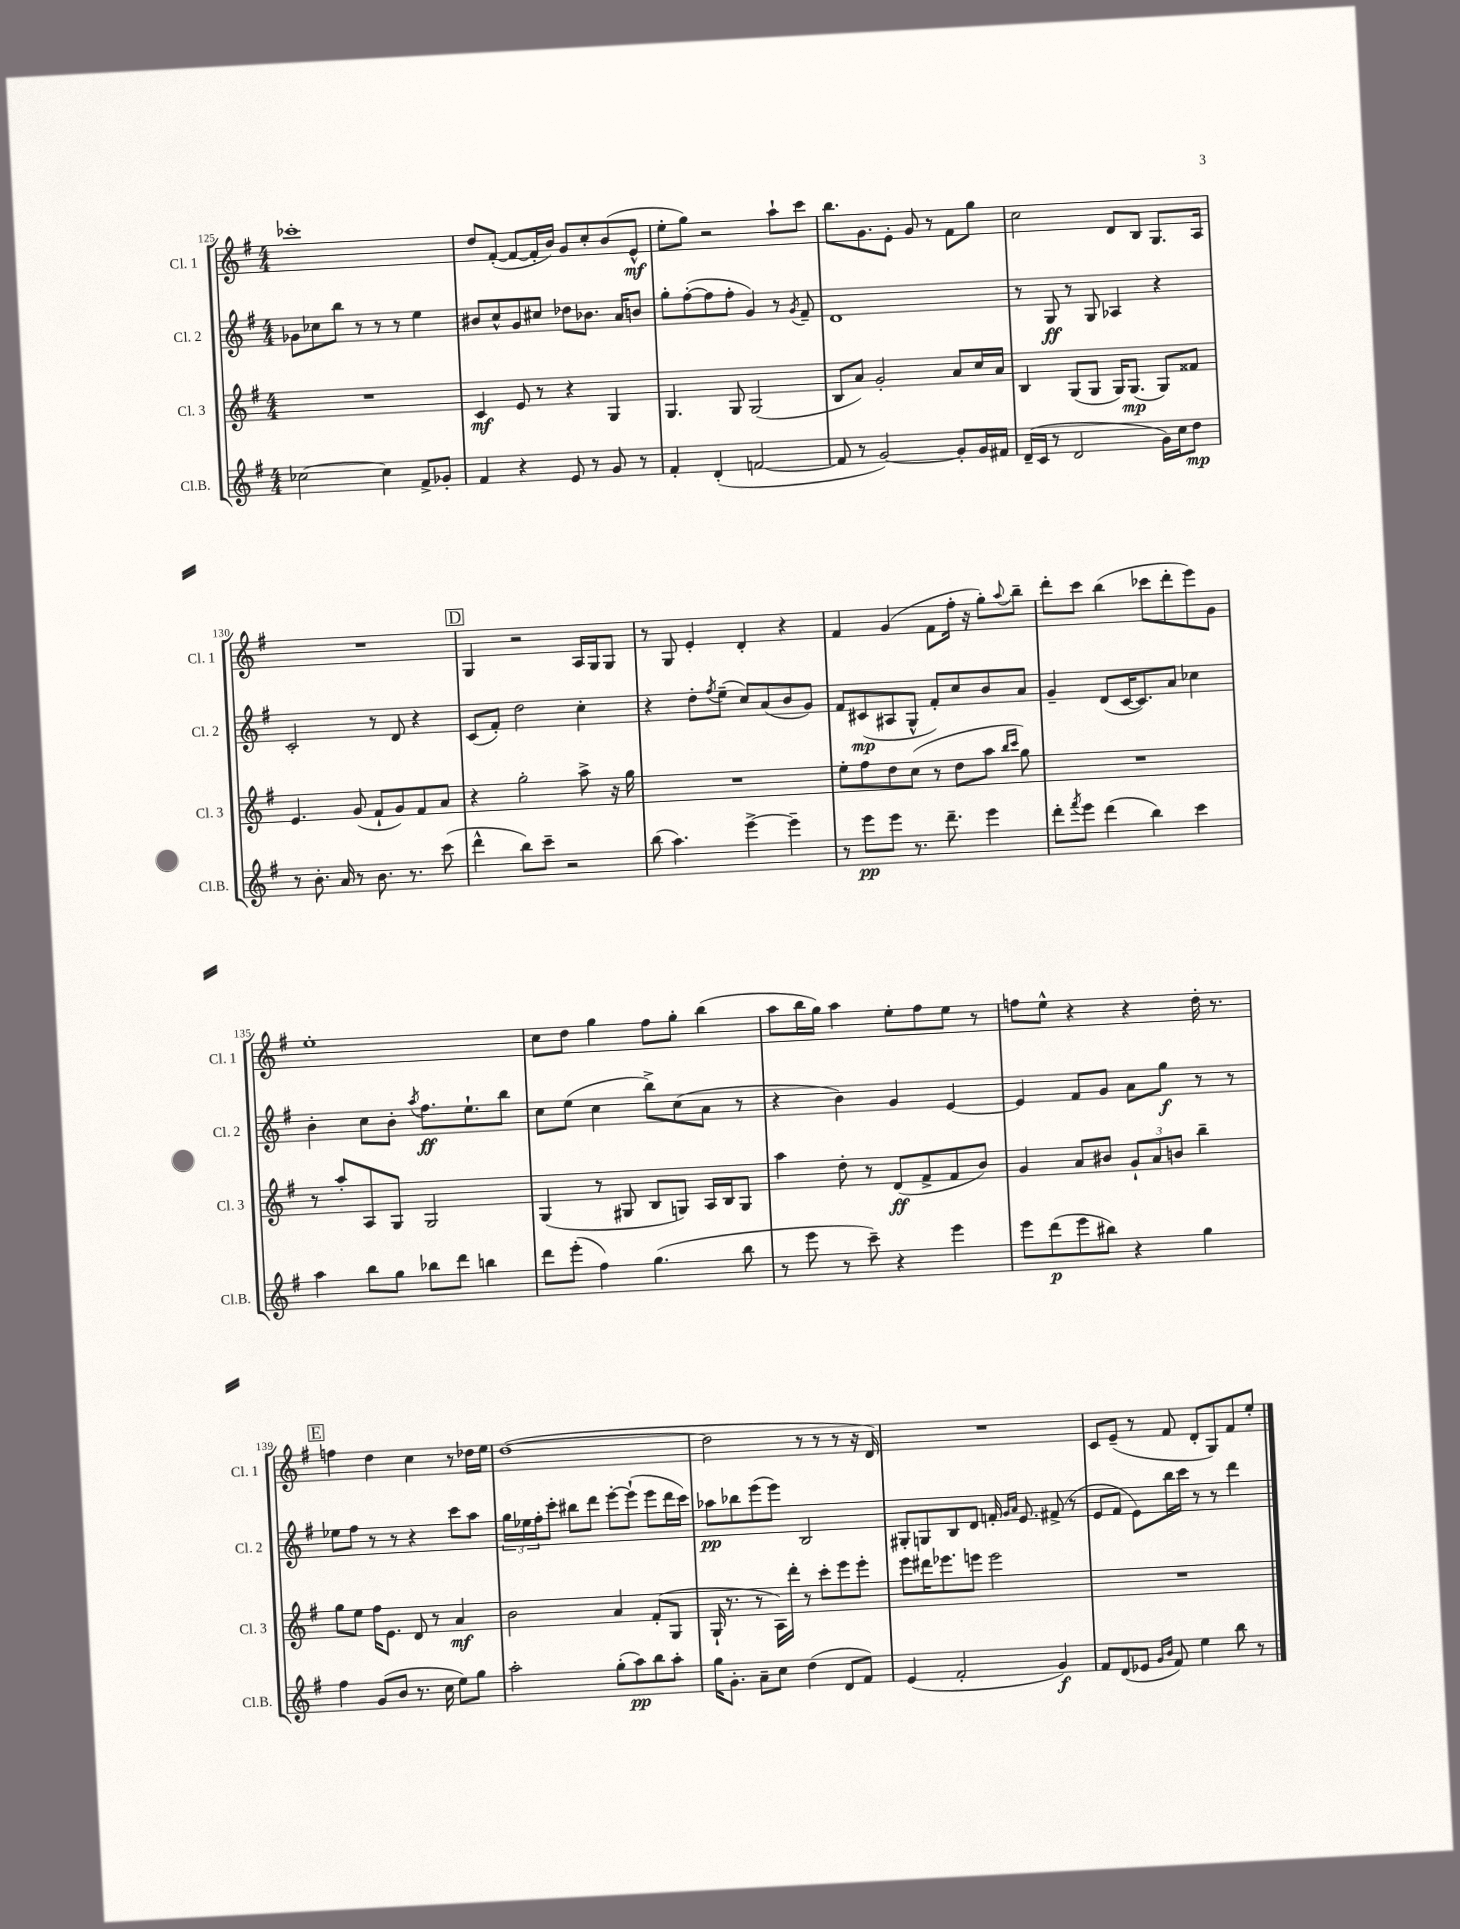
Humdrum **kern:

**kern	**dynam	**kern	**dynam	**kern	**dynam	**kern	**dynam
*part4	*part4	*part3	*part3	*part2	*part2	*part1	*part1
*staff4	*staff4	*staff3	*staff3	*staff2	*staff2	*staff1	*staff1
*I"Cl.B.	*	*I"Cl. 3	*	*I"Cl. 2	*	*I"Cl. 1	*
*I'Cl.B.	*	*I'Cl. 3	*	*I'Cl. 2	*	*I'Cl. 1	*
*clefG2	*	*clefG2	*	*clefG2	*	*clefG2	*
*k[f#]	*	*k[f#]	*	*k[f#]	*	*k[f#]	*
*M4/4	*	*M4/4	*	*M4/4	*	*M4/4	*
=125	=125	=125	=125	=125	=125	=125	=125
[2cc-X\	.	1r	.	8g-X\L	.	1ccc-X'	.
.	.	.	.	8cc-X\	.	.	.
.	.	.	.	8bb\J	.	.	.
.	.	.	.	8r	.	.	.
4cc-\]	.	.	.	8r	.	.	.
.	.	.	.	8r	.	.	.
8f#^/L	.	.	.	4ee\	.	.	.
8g-X'/J	.	.	.	.	.	.	.
=126	=126	=126	=126	=126	=126	=126	=126
4f#/	.	4c/	mf	8b#X/L	.	8dd/L	.
.	.	.	.	8cc^^/	.	([8f#'/J	.
4r	.	8e/	.	8g/	.	8f#/L_	.
.	.	8r	.	8cc#X/J	.	16f#'/L]	.
.	.	.	.	.	.	16b/JJ)	.
8e/	.	4r	.	8dd-X\L	.	8g/L	.
8r	.	.	.	8.b-X\J	.	8cc'/	.
8g/	.	4G/	.	.	.	(8b/	.
.	.	.	.	16a/KL	.	.	.
8r	.	.	.	8bn/J	.	8e^^/J	mf
=127	=127	=127	=127	=127	=127	=127	=127
4f#'/	.	4.G/	.	8gg'\L	.	8ee'\L	.
.	.	.	.	([8ff#'\	.	8gg\J)	.
(4d'/	.	.	.	8ff#\]	.	2r	.
.	.	8G/	.	8ff#'\J	.	.	.
[2fn/	.	(2G/	.	4g/)	.	.	.
.	.	.	.	8r	.	8aa`\L	.
.	.	.	.	8qg/	.	.	.
.	.	.	.	8f#~/	.	8ccc\J	.
=128	=128	=128	=128	=128	=128	=128	=128
8f/]	.	8B/L	.	1d	.	8.bb\L	.
8r	.	8a/J)	.	.	.	.	.
.	.	.	.	.	.	8.g\	.
[2g/)	.	2g'/	.	.	.	.	.
.	.	.	.	.	.	8e'\J	.
.	.	.	.	.	.	8g/	.
.	.	.	.	.	.	8r	.
8g'/L]	.	8a/L	.	.	.	8f#\L	.
16g/L	.	16cc/L	.	.	.	8gg\J	.
16f#X/JJ	.	16a/JJ	.	.	.	.	.
=129	=129	=129	=129	=129	=129	=129	=129
(16d~/LL	.	4B/	.	8r	.	2cc\	.
16c/JJ	.	.	.	.	.	.	.
8r	.	.	.	8G/	ff	.	.
2d/	.	(8G/L	.	8r	.	.	.
.	.	8G/J	.	8G/	.	.	.
.	.	16G/KL)	.	4A-X/	.	8d/L	.
.	.	(8.G/J	mp	.	.	.	.
.	.	.	.	.	.	8B/J	.
16g\LL)	.	8G/L)	.	4r	.	8.G/L	.
16cc\J	.	.	.	.	.	.	.
8dd\J	mp	8f##X/J	.	.	.	.	.
.	.	.	.	.	.	16A/Jk	.
!!LO:LB:g=z
=130	=130	=130	=130	=130	=130	=130	=130
8r	.	4.e/	.	2c'/	.	1r	.
8.b'\	.	.	.	.	.	.	.
16a/	.	.	.	.	.	.	.
8r	.	(8g/	.	.	.	.	.
8.b\	.	8f#`/L	.	8r	.	.	.
.	.	8g/)	.	8d/	.	.	.
8.r	.	.	.	.	.	.	.
.	.	8f#/	.	4r	.	.	.
(8ccc\	.	8a/J	.	.	.	.	.
!!LO:REH:place=s1:t=D
=131	=131	=131	=131	=131	=131	=131	=131
4ddd^^\	.	4r	.	(8c/L	.	4G/	.
.	.	.	.	8f#'/J)	.	.	.
8bb\L)	.	2gg'\	.	2dd\	.	2r	.
8ccc~\J	.	.	.	.	.	.	.
2r	.	.	.	.	.	.	.
.	.	8aa^\	.	4cc'\	.	16A/LL	.
.	.	.	.	.	.	16G/J	.
.	.	16r	.	.	.	8G/J	.
.	.	16gg\	.	.	.	.	.
=132	=132	=132	=132	=132	=132	=132	=132
(8bb\	.	1r	.	4r	.	8r	.
4.aa\)	.	.	.	.	.	8G/	.
.	.	.	.	8dd'\L	.	4e'/	.
.	.	.	.	8qff#/	.	.	.
.	.	.	.	(8ee~\J	.	.	.
[4eee^\	.	.	.	8cc/L)	.	4d'/	.
.	.	.	.	(8a/	.	.	.
4eee~\]	.	.	.	8b/	.	4r	.
.	.	.	.	8g/J)	.	.	.
=133	=133	=133	=133	=133	=133	=133	=133
8r	.	8ee'\L	.	8f#/L	.	4f#/	.
8eee\L	pp	8ff#\	.	(8c#X/	mp	.	.
8eee\J	.	8dd\	.	8A#X/	.	(4g/	.
8.r	.	(8cc\J	.	8G^^/J	.	.	.
.	.	8r	.	8f#'/L)	.	8f#\L	.
8.ddd~\	.	.	.	.	.	.	.
.	.	8dd\L	.	8cc/	.	16ff#'\Jk	.
.	.	.	.	.	.	16r	.
4eee\	.	8aa\J	.	8b/	.	8gg'\L)	.
.	.	16qqbb/LL	.	.	.	.	.
.	.	16qqccc/JJ	.	.	.	8qqaa/	.
.	.	8gg\)	.	8a/J	.	8bb~\J	.
=134	=134	=134	=134	=134	=134	=134	=134
8ddd'\L	.	1r	.	4g~/	.	8ddd'\L	.
8qfff#/	.	.	.	.	.	.	.
8eee\J	.	.	.	.	.	8ccc\J	.
(4ddd\	.	.	.	(8d/L	.	(4bb\	.
.	.	.	.	[16c/K	.	.	.
.	.	.	.	8.c/])	.	.	.
4bb\)	.	.	.	.	.	8ccc-X\L	.
.	.	.	.	8a/J	.	8ddd'\	.
4ccc\	.	.	.	4cc-X\	.	8eee\)	.
.	.	.	.	.	.	8g\J	.
!!LO:LB:g=z
=135	=135	=135	=135	=135	=135	=135	=135
4aa\	.	8r	.	4b'\	.	1ee'	.
.	.	8aa'/L	.	.	.	.	.
8bb\L	.	8A/	.	8cc\L	.	.	.
8gg\J	.	8G/J	.	8b'\J	.	.	.
.	.	.	.	8qaa/	.	.	.
8bb-X\L	.	2G/	.	8.ff#\L	ff	.	.
8ddd\J	.	.	.	.	.	.	.
.	.	.	.	8.ee`\	.	.	.
4bbn\	.	.	.	.	.	.	.
.	.	.	.	8bb\J	.	.	.
=136	=136	=136	=136	=136	=136	=136	=136
8ddd\L	.	(4G/	.	8cc\L	.	8cc\L	.
(8eee'\J	.	.	.	(8ee\J	.	8dd\J	.
4ff#\)	.	8r	.	4cc\	.	4gg\	.
.	.	8G#X/	.	.	.	.	.
(4.gg\	.	8B/L	.	8bb^\L)	.	8ff#\L	.
.	.	8Gn/J)	.	(8cc\	.	8gg'\J	.
.	.	16A/LL	.	8a\J	.	(4bb\	.
.	.	16B/J	.	.	.	.	.
8bb\	.	8G/J	.	8r	.	.	.
=137	=137	=137	=137	=137	=137	=137	=137
8r	.	4aa\	.	4r	.	8aa\L	.
8eee\	.	.	.	.	.	16bb\L	.
.	.	.	.	.	.	16gg\JJ)	.
8r	.	8dd'\	.	4b\)	.	4aa\	.
8ccc~\)	.	8r	.	.	.	.	.
4r	.	(8d/L	ff	4g/	.	8ee'\L	.
.	.	8f#^/	.	.	.	8ff#\	.
4eee\	.	8f#/	.	[4e/	.	8ee\J	.
.	.	8b/J)	.	.	.	8r	.
=138	=138	=138	=138	=138	=138	=138	=138
8eee\L	.	4g/	.	4e/]	.	8ffn\L	.
(8ddd\	p	.	.	.	.	8ee^^\J	.
8eee\	.	8a/L	.	8f#/L	.	4r	.
8bb#X\J)	.	8b#X/J	.	8g/J	.	.	.
4r	.	12g`/L	.	8a\L	.	4r	.
.	.	12a/	.	.	.	.	.
.	.	.	.	8gg\J	f	.	.
.	.	12bn/J	.	.	.	.	.
4gg\	.	4bb~\	.	8r	.	16dd'\	.
.	.	.	.	.	.	8.r	.
.	.	.	.	8r	.	.	.
!!LO:LB:g=z
!!LO:REH:place=s1:t=E
=139	=139	=139	=139	=139	=139	=139	=139
4ff#\	.	8gg\L	.	8ee-X\L	.	4ffn\	.
.	.	8ee\J	.	8ff#\J	.	.	.
(8g/L	.	16ff#\KL	.	8r	.	4dd\	.
.	.	8.e\J	.	.	.	.	.
8b/J	.	.	.	8r	.	.	.
8.r	.	8d/	.	4r	.	4cc\	.
.	.	8r	.	.	.	.	.
16cc\	.	.	.	.	.	.	.
8ee\L)	.	4a/	mf	8ccc\L	.	8r	.
8gg\J	.	.	.	8aa\J	.	16dd-X\LL	.
.	.	.	.	.	.	16ee\JJ	.
=140	=140	=140	=140	=140	=140	=140	=140
2aa'\	.	2b\	.	24gg\LL	.	([1dd	.
.	.	.	.	24ee-X\	.	.	.
.	.	.	.	24ff#'\J	.	.	.
.	.	.	.	8ccc'\J	.	.	.
.	.	.	.	8bb#X\L	.	.	.
.	.	.	.	8ddd\J	.	.	.
(8gg'\L	.	4a/	.	[8eee'\L	.	.	.
8aa\)	pp	.	.	(8eee`\J]	.	.	.
8bb\	.	(8f#'/L	.	8eee\L	.	.	.
8aa'\J	.	8G/J	.	16ddd\L	.	.	.
.	.	.	.	16ccc\JJ)	.	.	.
=141	=141	=141	=141	=141	=141	=141	=141
16gg\KL	.	16G`/	.	8aa-X\L	pp	2dd\]	.
8.g'\J	.	8.r	.	.	.	.	.
.	.	.	.	8bb-X\	.	.	.
8a~\L	.	8r	.	(8eee\	.	.	.
8cc\J	.	16A\LL)	.	8eee\J)	.	.	.
.	.	16ddd'\JJ	.	.	.	.	.
(4dd\	.	8r	.	2B/	.	8r	.
.	.	8ccc'\L	.	.	.	8r	.
8d/L	.	8eee\	.	.	.	8r	.
8f#/J)	.	8eee'\J	.	.	.	16r	.
.	.	.	.	.	.	16d/)	.
=142	=142	=142	=142	=142	=142	=142	=142
(4e/	.	8eee\L	.	8G#X'/L	.	1r	.
.	.	16ddd#X\K	.	8Gn/	.	.	.
.	.	8.eee-X\	.	.	.	.	.
2f#'/	.	.	.	8B/	.	.	.
.	.	8eeen\J	.	8d/J	.	.	.
.	.	2eee\	.	16fn'/	.	.	.
.	.	.	.	16qqg/LL	.	.	.
.	.	.	.	16qqa/JJ	.	.	.
.	.	.	.	8.e/	.	.	.
4g/)	f	.	.	(8f#X^/	.	.	.
.	.	.	.	8r	.	.	.
=143	=143	=143	=143	=143	=143	=143	=143
8f#/L	.	1r	.	8e/L	.	8c/L	.
(8d/	.	.	.	8f#/J	.	(8e~/J	.
8e-X/J	.	.	.	8e\L)	.	8r	.
16qqg/LL	.	.	.	.	.	.	.
16qqb/JJ	.	.	.	.	.	.	.
8f#/)	.	.	.	16bb\L	.	8f#/	.
.	.	.	.	16ccc\JJ	.	.	.
4ee\	.	.	.	8r	.	8d'/L	.
.	.	.	.	8r	.	8G/)	.
8bb\	.	.	.	4ddd\	.	8f#/	.
8r	.	.	.	.	.	8ee'/J	.
==	==	==	==	==	==	==	==
*-	*-	*-	*-	*-	*-	*-	*-
